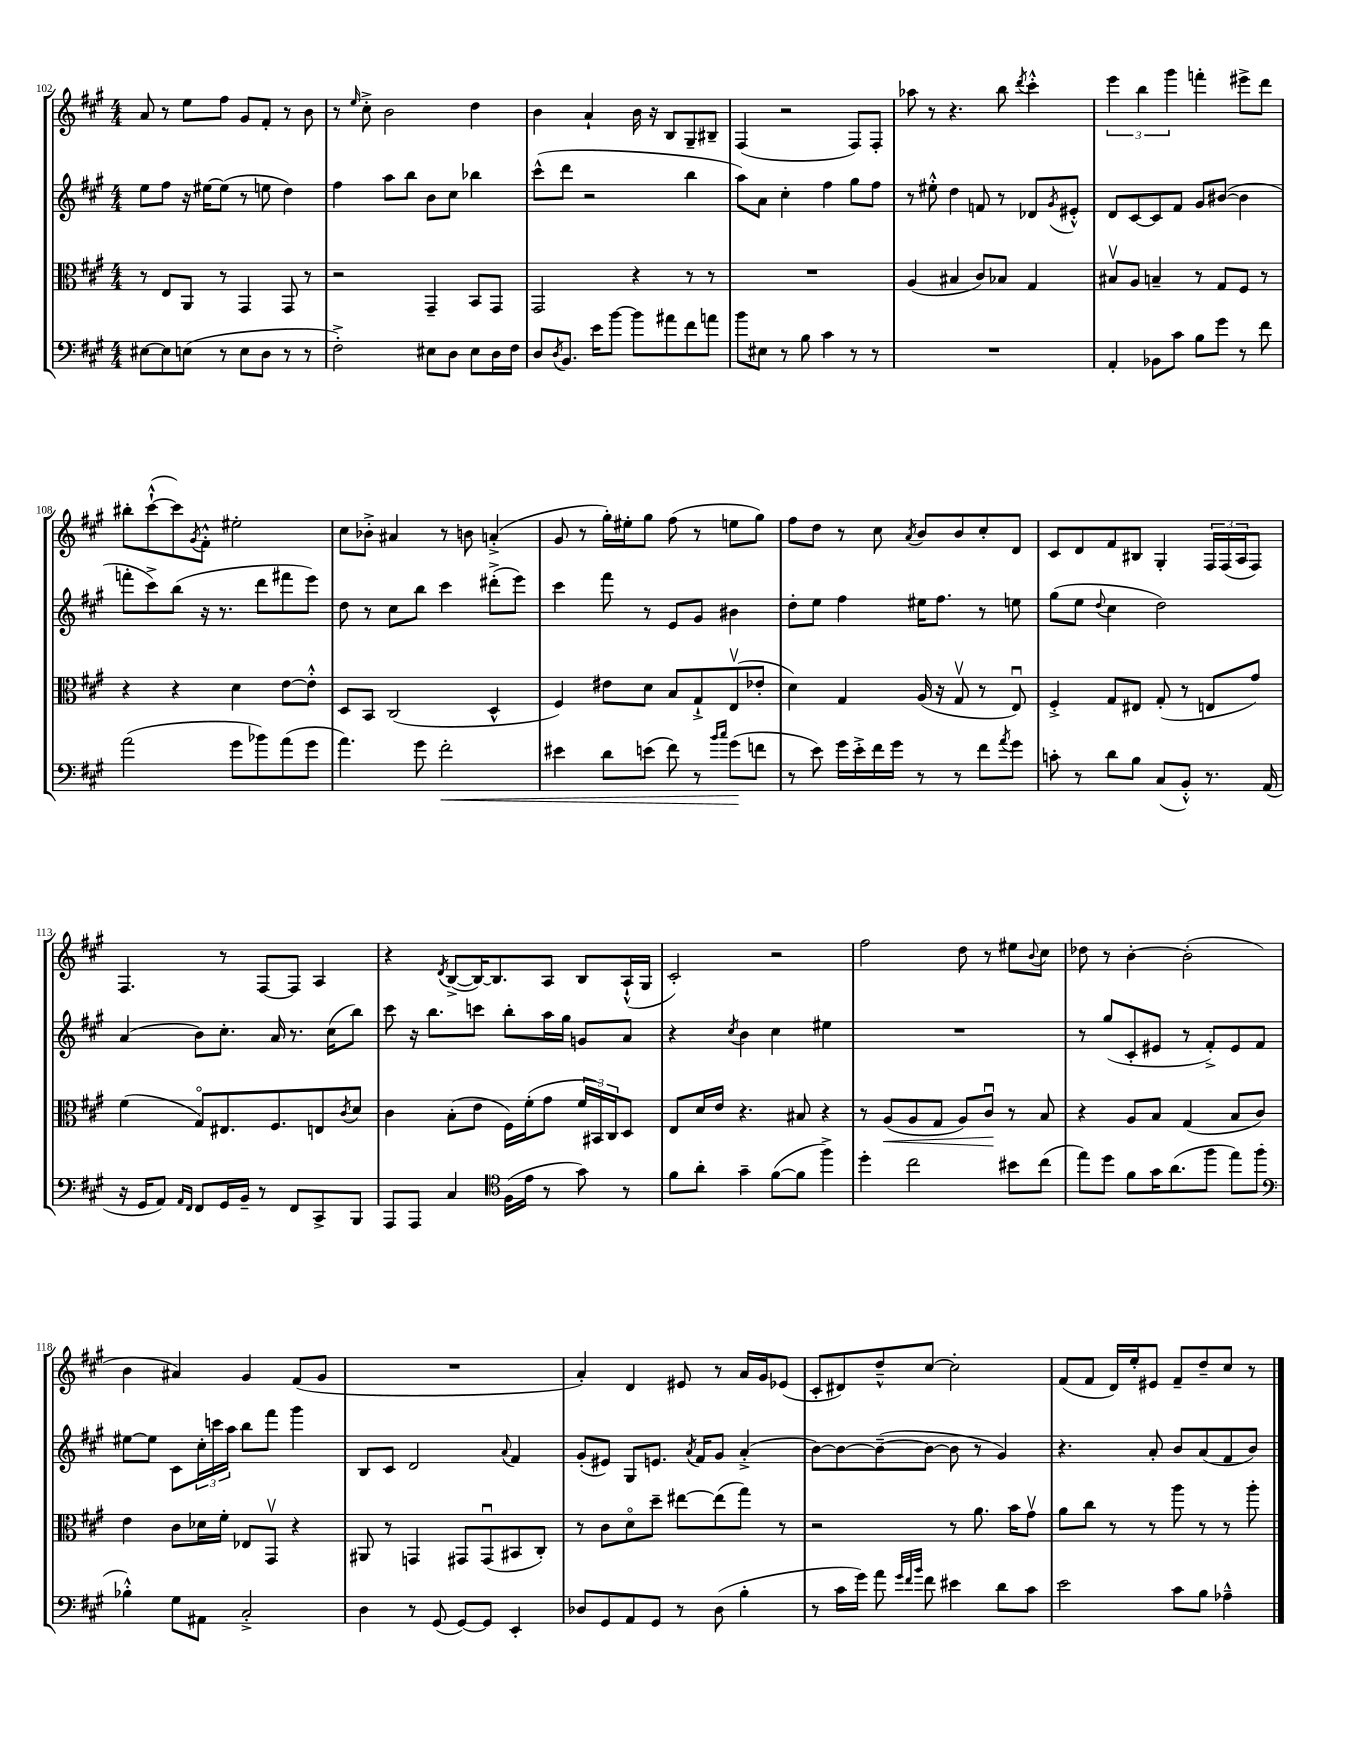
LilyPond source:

<<
\new StaffGroup <<
\new Staff = "s0" {
    \clef treble \key a \major \numericTimeSignature \time 4/4
    a'8 r8 e''8 fis''8 gis'8 fis'8-. r8 b'8 |
    r8 \grace { e''16 } cis''8-.-> b'2 d''4 |
    b'4 a'4-! b'16 r16 b8 gis8-- bis8-- |
    fis4( r2 fis8) fis8-. |
    aes''8 r8 r4. b''8 \acciaccatura { d'''8 } cis'''4-.-^ |
    \tuplet 3/2 { e'''4 b''4 gis'''4 } f'''4-. eis'''8-> d'''8 |
    bis''8-. cis'''8~-!-^( cis'''8) \acciaccatura { gis'8 } fis'8-.-^ eis''2-. |
    cis''8 bes'8-.-> ais'4 r8 b'8 a'4-.->( |
    gis'8 r8 gis''16-.) eis''16-. gis''8 fis''8( r8 e''8 gis''8) |
    fis''8 d''8 r8 cis''8 \acciaccatura { a'8 } b'8 b'8 cis''8-. d'8 |
    cis'8 d'8 fis'8 bis8 gis4-. \tuplet 3/2 { fis16 fis16( a16 } fis8) |
    fis4. r8 fis8~ fis8 a4 |
    r4 \acciaccatura { d'8 } b8~->( b16~) b8. a8 b8 a16-!-^( gis16 |
    cis'2-.) r2 |
    fis''2 d''8 r8 eis''8 \appoggiatura { b'8 } cis''8 |
    des''8 r8 b'4~-. b'2-.( |
    b'4 ais'4) gis'4 fis'8( gis'8 |
    R1 |
    a'4-.) d'4 eis'8 r8 a'16 gis'16 ees'8( |
    cis'8-. dis'8) d''8---^ cis''8~ cis''2-. |
    fis'8( fis'8 d'16) e''16-. eis'8 fis'8-- d''8-- cis''8 r8 \bar "|." |
}
\new Staff = "s1" {
    \clef treble \key a \major \numericTimeSignature \time 4/4
    e''8 fis''8 r16 eis''16~ eis''8( r8 e''8 d''4) |
    fis''4 a''8 b''8 b'8 cis''8 bes''4 |
    cis'''8-^( d'''8 r2 b''4 |
    a''8) a'8 cis''4-. fis''4 gis''8 fis''8 |
    r8 eis''8-.-^ d''4 f'8 r8 des'8 \acciaccatura { gis'8 } eis'8-.-^ |
    d'8 cis'8~ cis'8 fis'8 gis'8 bis'8~( bis'4 |
    f'''8-. cis'''8->) b''8( r16 r8. d'''8 fis'''8 e'''8) |
    d''8 r8 cis''8 b''8 cis'''4 dis'''8-.->( e'''8) |
    cis'''4 fis'''8 r8 e'8 gis'8 bis'4 |
    d''8-. e''8 fis''4 eis''16 fis''8. r8 e''8 |
    gis''8( e''8 \appoggiatura { d''8 } cis''4 d''2) |
    a'4( b'8) cis''8.-. a'16 r8. cis''16( b''8) |
    cis'''8 r16 b''8. c'''8 b''8-. a''16 gis''16 g'8 a'8 |
    r4 \acciaccatura { cis''8 } b'4 cis''4 eis''4 |
    R1 |
    r8 gis''8( cis'8-. eis'8 r8 fis'8-.->) eis'8 fis'8 |
    eis''8~ eis''8 cis'8 \tuplet 3/2 { cis''16-. c'''16 a''16 } b''8 fis'''8 gis'''4 |
    b8 cis'8 d'2 \appoggiatura { a'8 } fis'4 |
    gis'8-.( eis'8) gis8 e'8. \acciaccatura { a'8 } fis'16 gis'8 a'4-.->( |
    b'8~) b'8~ b'8~--( b'8~ b'8 r8 gis'4) |
    r4. a'8-. b'8 a'8( fis'8 b'8) \bar "|." |
}
\new Staff = "s2" {
    \clef alto \key a \major \numericTimeSignature \time 4/4
    r8 e8 a,8 r8 gis,4 gis,8 r8 |
    r2 gis,4-- b,8 gis,8 |
    gis,2 r4 r8 r8 |
    R1 |
    a4( bis4 cis'8) bes8 gis4 |
    bis8\upbow a8 b4-- r8 gis8 fis8 r8 |
    r4 r4 d'4 e'8~ e'8-.-^ |
    d8 b,8 cis2( d4-^ |
    fis4) eis'8 d'8 b8 gis8-!-> e8\upbow( ees'8-. |
    d'4) gis4 a16( r16 gis8\upbow r8 e8\downbow) |
    fis4-.-> gis8 eis8 gis8-.( r8 e8 gis'8) |
    fis'4( gis8\flageolet) eis8. fis8. e8 \acciaccatura { cis'8 } d'8 |
    cis'4 b8-.( e'8 fis16) fis'16-.( gis'8 \tuplet 3/2 { fis'16 bis,16) cis16 } d8 |
    e8 d'16 e'16 r4. bis8 r4 |
    r8 a8\<( a8 gis8 a8) cis'8\downbow\! r8 b8 |
    r4 a8 b8 gis4( b8 cis'8) |
    e'4 cis'8 des'16 fis'16-. ees8 gis,8\upbow r4 |
    ais,8 r8 g,4 gis,8 gis,8\downbow( bis,8 cis8-.) |
    r8 cis'8 d'8\flageolet d''8-- eis''8~ eis''8( gis''8) r8 |
    r2 r8 a'8. b'16 gis'8\upbow |
    a'8 cis''8 r8 r8 a''8 r8 r8 a''8-. \bar "|." |
}
\new Staff = "s3" {
    \clef bass \key a \major \numericTimeSignature \time 4/4
    eis8~ eis8 e8( r8 e8 d8 r8 r8 |
    fis2-.->) eis8 d8 eis8 d16 fis16 |
    d8 \acciaccatura { d8 } b,8. e'16 b'8~ b'8 ais'8 fis'8 a'8 |
    b'8 eis8 r8 b8 cis'4 r8 r8 |
    R1 |
    a,4-. bes,8 cis'8 b8 gis'8 r8 fis'8 |
    a'2( gis'8 bes'8) a'8( gis'8 |
    a'4.) gis'8 fis'2-.\< |
    eis'4 d'8 e'8( fis'8) r8 \grace { b'16 cis''16 } gis'8\!( f'8 |
    r8 e'8) gis'16 e'16-.-> fis'16 gis'16 r8 r8 fis'8 \acciaccatura { a'8 } gis'8 |
    c'8-. r8 d'8 b8 cis8( b,8-.-^) r8. a,16( |
    r16 gis,16 a,8) \grace { a,16 fis,16 } fis,8 gis,16 b,16-- r8 fis,8 cis,8-> b,,8 |
    a,,8 a,,8 cis4 \clef tenor fis16( e'16 r8 gis'8) r8 |
    fis'8 a'8-. gis'4-- fis'8~( fis'8 fis''4->) |
    d''4-. cis''2 bis'8 cis''8( |
    e''8) d''8 fis'8 gis'16 a'8.( fis''8 e''8) fis''8( |
    \clef bass bes4-.-^) gis8 ais,8 cis2-.-> |
    d4 r8 gis,8( gis,8~) gis,8 e,4-. |
    des8 gis,8 a,8 gis,8 r8 des8( b4-. |
    r8 cis'16 gis'16) a'8 \grace { gis'32 fis'32 b'32 } fis'8 eis'4 d'8 cis'8 |
    e'2 cis'8 b8 aes4---^ \bar "|." |
}
>>
>>
\layout { \context { \Score currentBarNumber = #102 } }
